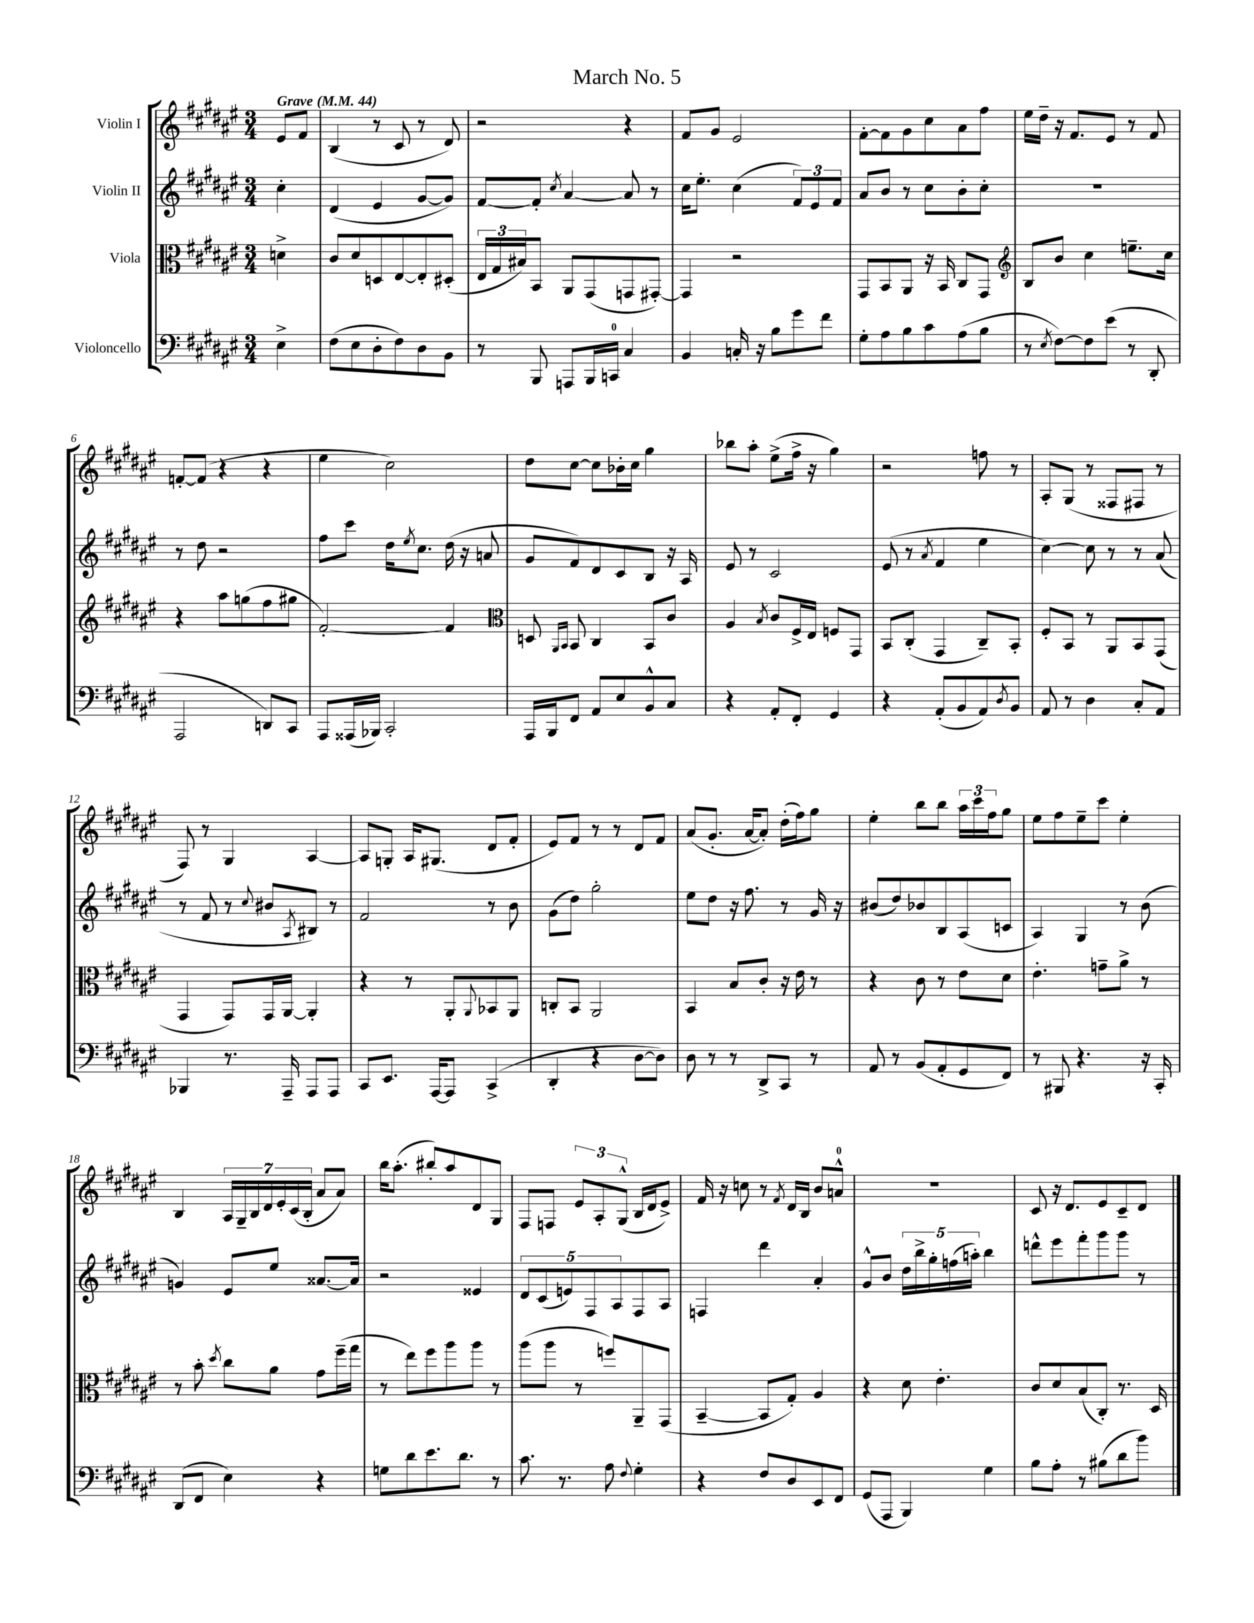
\header { title = "March No. 5" }
<<
\new StaffGroup <<
\new Staff = "s0" \with { instrumentName = "Violin I" } {
    \clef treble \key fis \major \numericTimeSignature \time 3/4 \partial 4 \tempo "Grave" 4 = 44
    eis'8 fis'8 |
    b4( r8 cis'8 r8 dis'8) |
    r2 r4 |
    fis'8 gis'8 eis'2 |
    fis'8~-. fis'8 gis'8 cis''8 ais'8 fis''8 |
    eis''16 dis''16-- r16 fis'8. eis'8 r8 fis'8 |
    f'8~-. f'8( r4 r4 |
    eis''4 cis''2) |
    dis''8 cis''8~ cis''8 bes'16-. cis''16 gis''4 |
    bes''8 ais''8-. eis''8->( fis''16-> r16 gis''4) |
    r2 f''8 r8 |
    ais8-. gis8( r8 fisis8 fis8 r8 |
    fis8) r8 gis4 ais4~ |
    ais8 g8-. ais16 gis8.( dis'8 fis'8-. |
    eis'8) fis'8 r8 r8 dis'8 fis'8 |
    ais'8( gis'8.-. ais'16~ ais'8-.) dis''16-.( fis''16) gis''8 |
    eis''4-. b''8 b''8 \tuplet 3/2 { ais''16 cis'''16 fis''16 } gis''8 |
    eis''8 fis''8 eis''8-- cis'''8 eis''4-. |
    b4 \tuplet 7/4 { ais16 gis16-- b16 dis'16 eis'16-. cis'16( b16-. } ais'8 ais'8) |
    b''16 ais''8.-.( bis''8-.) ais''8 dis'8 gis8 |
    fis8 f8 \tuplet 3/2 { eis'8 ais8-. gis8-^( } b16 dis'16 eis'8->) |
    fis'16 r16 c''8 r8 \acciaccatura { fis'8 } dis'16 b16 b'8 a'8-0-^ |
    R2. |
    cis'8 r16 dis'8. eis'8 cis'8-- dis'8 \bar "|." |
}
\new Staff = "s1" \with { instrumentName = "Violin II" } {
    \clef treble \key fis \major \numericTimeSignature \time 3/4 \partial 4
    cis''4-. |
    dis'4( eis'4 gis'8~ gis'8) |
    fis'8~ fis'8-. \acciaccatura { cis''8 } ais'4~ ais'8 r8 |
    cis''16 eis''8.-. cis''4( \tuplet 3/2 { fis'8) eis'8 fis'8 } |
    ais'8 b'8 r8 cis''8 b'8-. cis''8-. |
    R2. |
    r8 dis''8 r2 |
    fis''8 cis'''8 dis''16 \acciaccatura { eis''8 } cis''8. dis''16( r16 a'8 |
    gis'8 fis'8) dis'8 cis'8 b8 r16 ais16 |
    eis'8 r8 cis'2 |
    eis'8( r8 \acciaccatura { ais'8 } fis'4 eis''4 |
    cis''4~) cis''8 r8 r8 ais'8( |
    r8 fis'8 r8 \appoggiatura { cis''8 } bis'8 \acciaccatura { ais8 } bis8) r8 |
    fis'2 r8 b'8 |
    gis'8( dis''8) gis''2-. |
    eis''8 dis''8 r16 fis''8. r8 gis'16 r16 |
    bis'8( dis''8) bes'8 b8 ais8( c'8 |
    ais4) gis4 r8 b'8( |
    g'4) eis'8 eis''8 aisis'8.~ aisis'16 |
    r2 eisis'4 |
    \tuplet 5/4 { dis'8 cis'8( e'8) fis8 ais8 } fis8 ais8 |
    f4 dis'''4 ais'4-. |
    gis'8-^ b'8 \tuplet 5/4 { dis''16 b''16-> gis''16-. f''16( a''16-.) } b''4 |
    d'''8-^ eis'''8 fis'''8-. gis'''8 gis'''8 r8 \bar "|." |
}
\new Staff = "s2" \with { instrumentName = "Viola" } {
    \clef alto \key fis \major \numericTimeSignature \time 3/4 \partial 4
    d'4-> |
    cis'8 dis'8 d8 eis8~ eis8-. dis8-.( |
    \tuplet 3/2 { eis16 gis16 bis16) } b,8 ais,8 gis,8( g,8 gis,8~-.) |
    gis,4 r2 |
    gis,8 b,8 ais,8 r16 b,16 cis8 gis,8 |
    \clef treble b8 b'8 cis''4 e''8.-- cis''16 |
    r4 ais''8 g''8( fis''8 gis''8 |
    fis'2~-.) fis'4 |
    \clef alto d8 \grace { ais,16 b,16 } b,8 cis4 b,8 cis'8 |
    ais4 \acciaccatura { b8 } cis'8 fis16-> eis16 f8 gis,8 |
    b,8 cis8-.( gis,4 cis8--) b,8-. |
    fis8-. b,8 r8 ais,8 b,8 gis,8( |
    gis,4 gis,8) gis,16 ais,16~ ais,4-. |
    r4 r8 ais,8-. \appoggiatura { ais,8 } bes,8 ais,8 |
    c8-. b,8 ais,2 |
    b,4 b8 cis'8-. r16 eis'16 r8 |
    r4 cis'8 r8 eis'8 dis'8 |
    eis'4.-. g'8-- ais'8-> r8 |
    r8 b'8-. \acciaccatura { dis''8 } cis''8 ais'8 gis'8 fis''16--( gis''16 |
    r8 eis''8) fis''8 ais''8 ais''8 r8 |
    ais''8( ais''8 r8 f''8) ais,8-- gis,8( |
    b,4~-- b,8 gis8-.) ais4 |
    r4 dis'8 eis'4.-. |
    cis'8 dis'8 b8( cis8-.) r8. dis16 \bar "|." |
}
\new Staff = "s3" \with { instrumentName = "Violoncello" } {
    \clef bass \key fis \major \numericTimeSignature \time 3/4 \partial 4
    eis4-> |
    fis8( eis8 dis8-. fis8) dis8 b,8 |
    r8 b,,8 a,,8 b,,16 c,16-0 cis4 |
    b,4 c16-. r16 b8 gis'8 fis'8 |
    gis8-. ais8 b8 cis'8 ais8( b8 |
    r8 \acciaccatura { eis8 } fis8~) fis8 eis'8( r8 dis,8-. |
    ais,,2 d,8) cis,8 |
    ais,,8 aisis,,16( bes,,16) cis,2-. |
    ais,,16 b,,16 fis,8 ais,8 eis8 b,8-^ cis8 |
    r4 ais,8-. fis,8-. gis,4 |
    r4 ais,8-.( b,8 ais,8) \acciaccatura { dis8 } b,8 |
    ais,8 r8 dis4 cis8-. ais,8 |
    bes,,4 r8. ais,,16-- ais,,8 ais,,8 |
    cis,8 eis,8. ais,,16~ ais,,8 cis,4->( |
    dis,4-. r4 dis8~ dis8) |
    dis8 r8 r8 dis,8-> cis,8 r8 |
    ais,8 r8 b,8( ais,8-. gis,8 fis,8) |
    r8 bis,,8 r4. r16 cis,16-. |
    dis,8( fis,8 eis4) r4 |
    g8 dis'8 eis'8. dis'8. r8 |
    cis'8. r8. ais8 \appoggiatura { fis8 } gis4-. |
    r4 fis8 dis8 eis,8 fis,8 |
    gis,8( ais,,8 b,,4) gis4 |
    b8 ais8-. r8 bis8( dis'8 b'8) \bar "|." |
}
>>
>>
